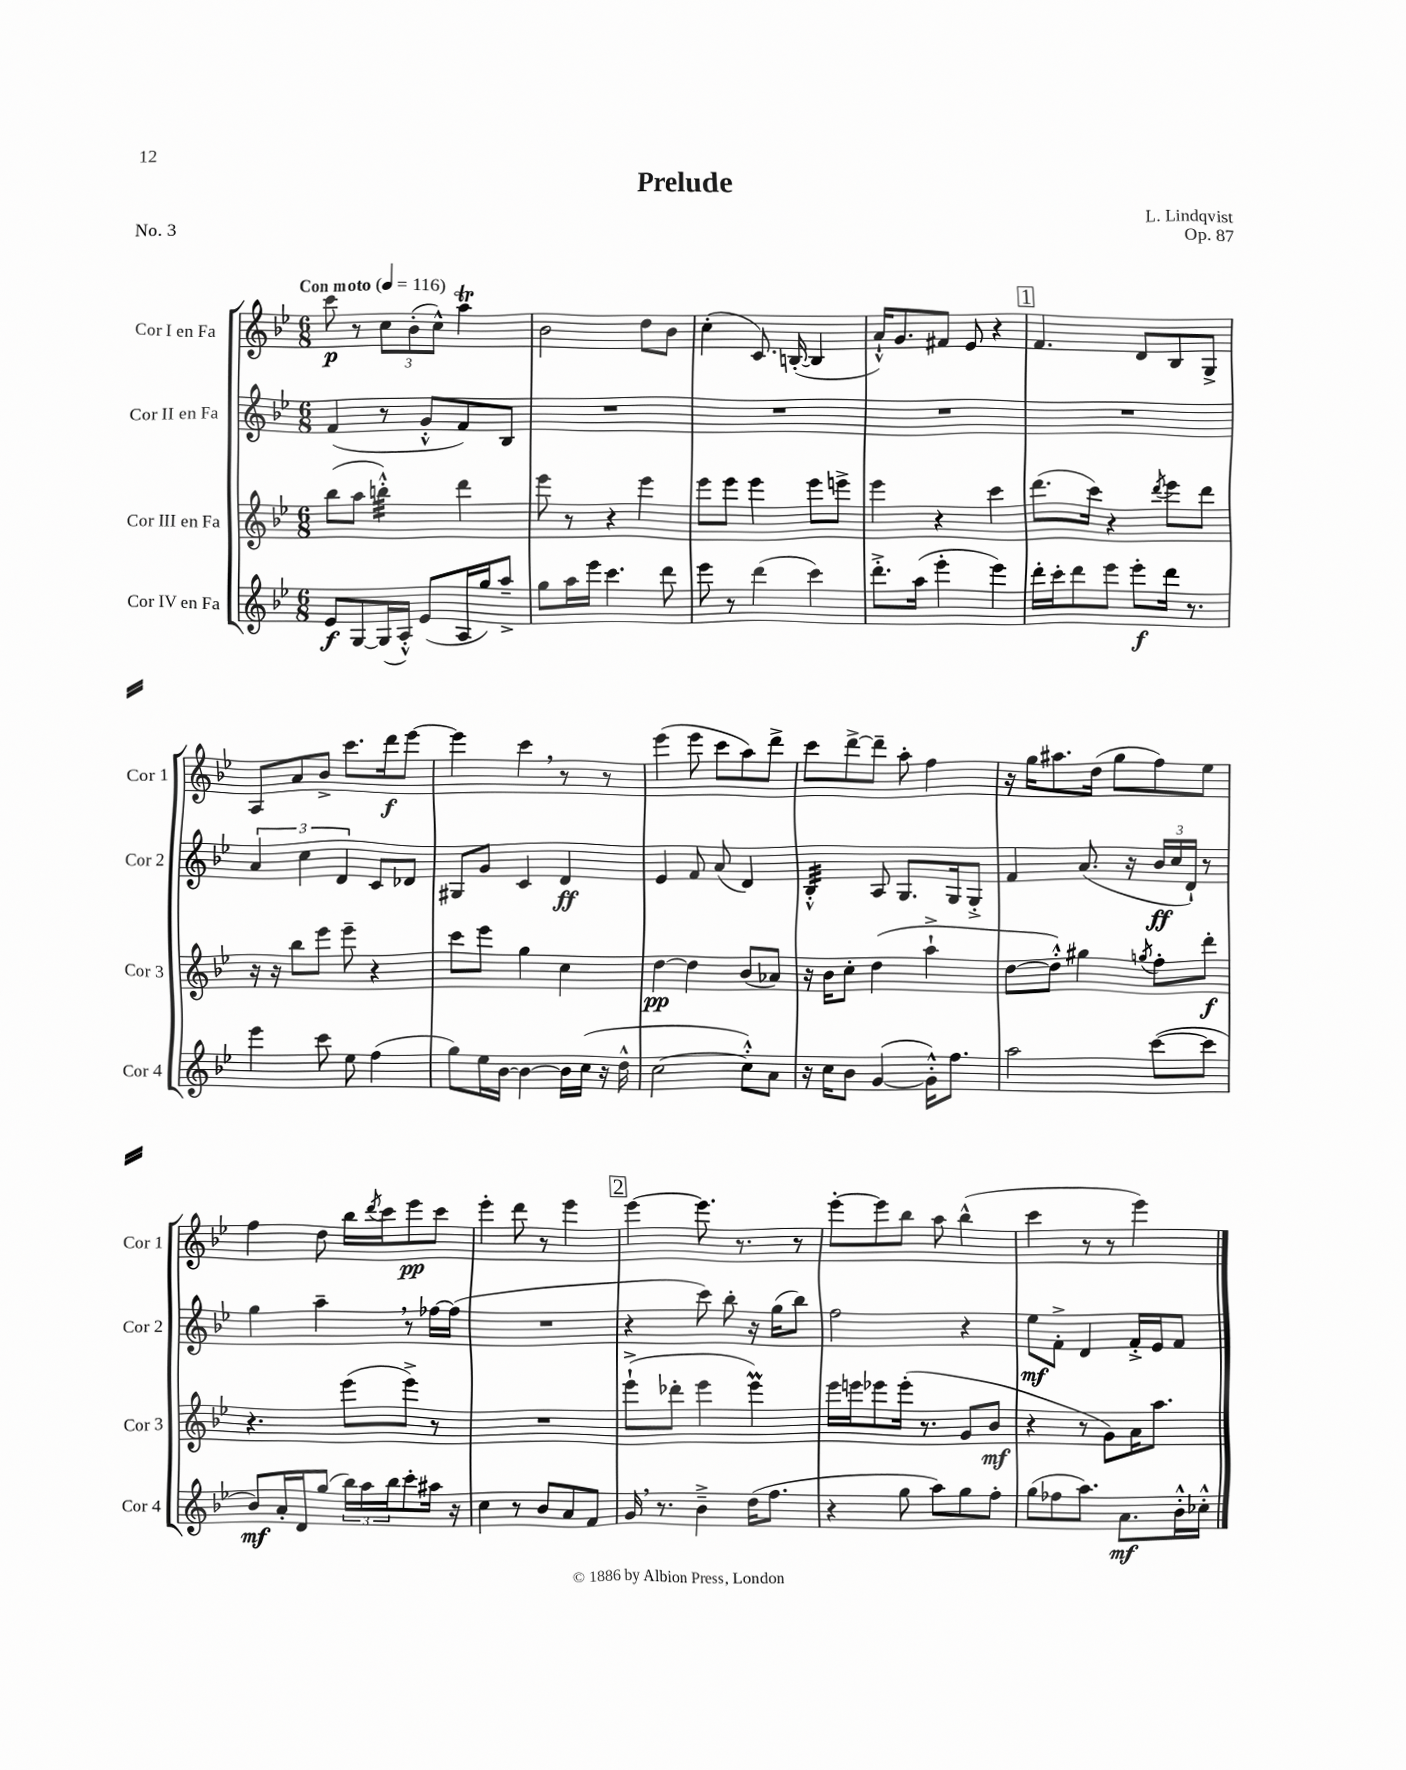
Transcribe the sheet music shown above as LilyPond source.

\header { title = "Prelude" composer = "L. Lindqvist" opus = "Op. 87" piece = "No. 3" }
<<
\new StaffGroup <<
\new Staff = "s0" \with { instrumentName = "Cor I en Fa" shortInstrumentName = "Cor 1" } {
    \clef treble \key bes \major \numericTimeSignature \time 6/8 \tempo "Con moto" 4 = 116
    c'''8\p r8 \tuplet 3/2 { c''8 bes'8-.( c''8-^) } a''4\trill |
    bes'2 d''8 bes'8 |
    c''4-.( c'8.) b16~-.( b4 |
    a'16-!-^) g'8. fis'8 ees'8 r4 |
    \mark \markup { \box "1" } f'4. d'8 bes8 g8-> |
    a8 a'8 bes'8-> c'''8. d'''16\f ees'''8~ |
    ees'''4 c'''4 \breathe r8 r8 |
    ees'''4( ees'''8 c'''8 a''8) d'''8-> |
    c'''8 d'''8~-> d'''8-- a''8-. f''4 |
    r16 g''16 ais''8. d''16( g''8 f''8) ees''8 |
    f''4 d''8 bes''16 \acciaccatura { d'''8 } c'''16 ees'''8\pp c'''8 |
    ees'''4-. d'''8 r8 ees'''4 |
    \mark \markup { \box "2" } ees'''4~ ees'''8. r8. r8 |
    ees'''8~-. ees'''8 bes''8 a''8 bes''4-^( |
    c'''4 r8 r8 ees'''4) \bar "|." |
}
\new Staff = "s1" \with { instrumentName = "Cor II en Fa" shortInstrumentName = "Cor 2" } {
    \clef treble \key bes \major \numericTimeSignature \time 6/8
    f'4( r8 g'8-.-^ f'8) bes8 |
    R2. |
    R2. |
    R2. |
    \mark \markup { \box "1" } R2. |
    \tuplet 3/2 { a'4 c''4 d'4 } c'8 des'8 |
    gis8 g'8 c'4 d'4\ff |
    ees'4 f'8 a'8( d'4) |
    bes4:32-.-^ a8 g8. g16 g8-.-> |
    f'4 a'8.( r16 \tuplet 3/2 { bes'16\ff c''16 d'16-!) } r8 |
    g''4 a''4-- \breathe r8 fes''16~ fes''16( |
    R2. |
    \mark \markup { \box "2" } r4 c'''8) bes''8-. r16 g''16( bes''8) |
    f''2 r4 |
    ees''8\mf f'8-.-> d'4 f'16-.-> ees'16 f'8 \bar "|." |
}
\new Staff = "s2" \with { instrumentName = "Cor III en Fa" shortInstrumentName = "Cor 3" } {
    \clef treble \key bes \major \numericTimeSignature \time 6/8
    bes''8( a''8 b''4:32-.-^) d'''4 |
    ees'''8 r8 r4 ees'''4 |
    ees'''8 ees'''8 ees'''4 ees'''8 e'''8-> |
    ees'''4 r4 c'''4 |
    \mark \markup { \box "1" } d'''8.( c'''16) r4 \acciaccatura { d'''8 } ees'''8 d'''8 |
    r16 r16 bes''8 ees'''8 ees'''8-- r4 |
    c'''8 ees'''8 g''4 c''4 |
    d''4~\pp d''4 bes'8( aes'8) |
    r16 bes'16 c''8-. d''4( a''4-!-> |
    d''8~ d''8-.-^) gis''4 \acciaccatura { g''8 } f''8-. d'''8-.\f |
    r4. ees'''8( ees'''8->) r8 |
    R2. |
    \mark \markup { \box "2" } ees'''8-!->( des'''8-. ees'''4 ees'''4\prall) |
    ees'''16 e'''16 ees'''8 ees'''16-.( r8. g'8 bes'8\mf |
    r4 r8 g'8) a'16 a''8. \bar "|." |
}
\new Staff = "s3" \with { instrumentName = "Cor IV en Fa" shortInstrumentName = "Cor 4" } {
    \clef treble \key bes \major \numericTimeSignature \time 6/8
    ees'8\f g8~ g16( a16-.-^) ees'8( a16 g''16) a''8---> |
    g''8 a''16 ees'''16 c'''4. d'''8 |
    ees'''8 r8 d'''4( c'''4) |
    d'''8.-.-> a''16( ees'''4-. ees'''4) |
    \mark \markup { \box "1" } d'''16-. c'''16-. d'''8 ees'''8 ees'''8-.\f d'''16 r8. |
    ees'''4 c'''8 ees''8 f''4( |
    g''8) ees''16 bes'16~ bes'4~ bes'16 c''16( r16 d''16-^ |
    c''2~ c''8-.-^) a'8 |
    r16 c''16 bes'8 g'4~( g'16-.-^) f''8. |
    a''2 c'''8~( c'''8 |
    bes'8\mf) a'16-. d'16 g''8( \tuplet 3/2 { bes''16) a''16 bes''16 } c'''8-. ais''16 r16 |
    c''4 r8 bes'8 a'8 f'8 |
    \mark \markup { \box "2" } g'16 \breathe r8. bes'4---> d''16( f''8. |
    r4 g''8 a''8) g''8 f''8-. |
    g''8( fes''8 a''8.) a'8.\mf bes'16-.-^ ces''16-.-^ \bar "|." |
}
>>
>>
\layout { \context { \Score \remove "Bar_number_engraver" } }
